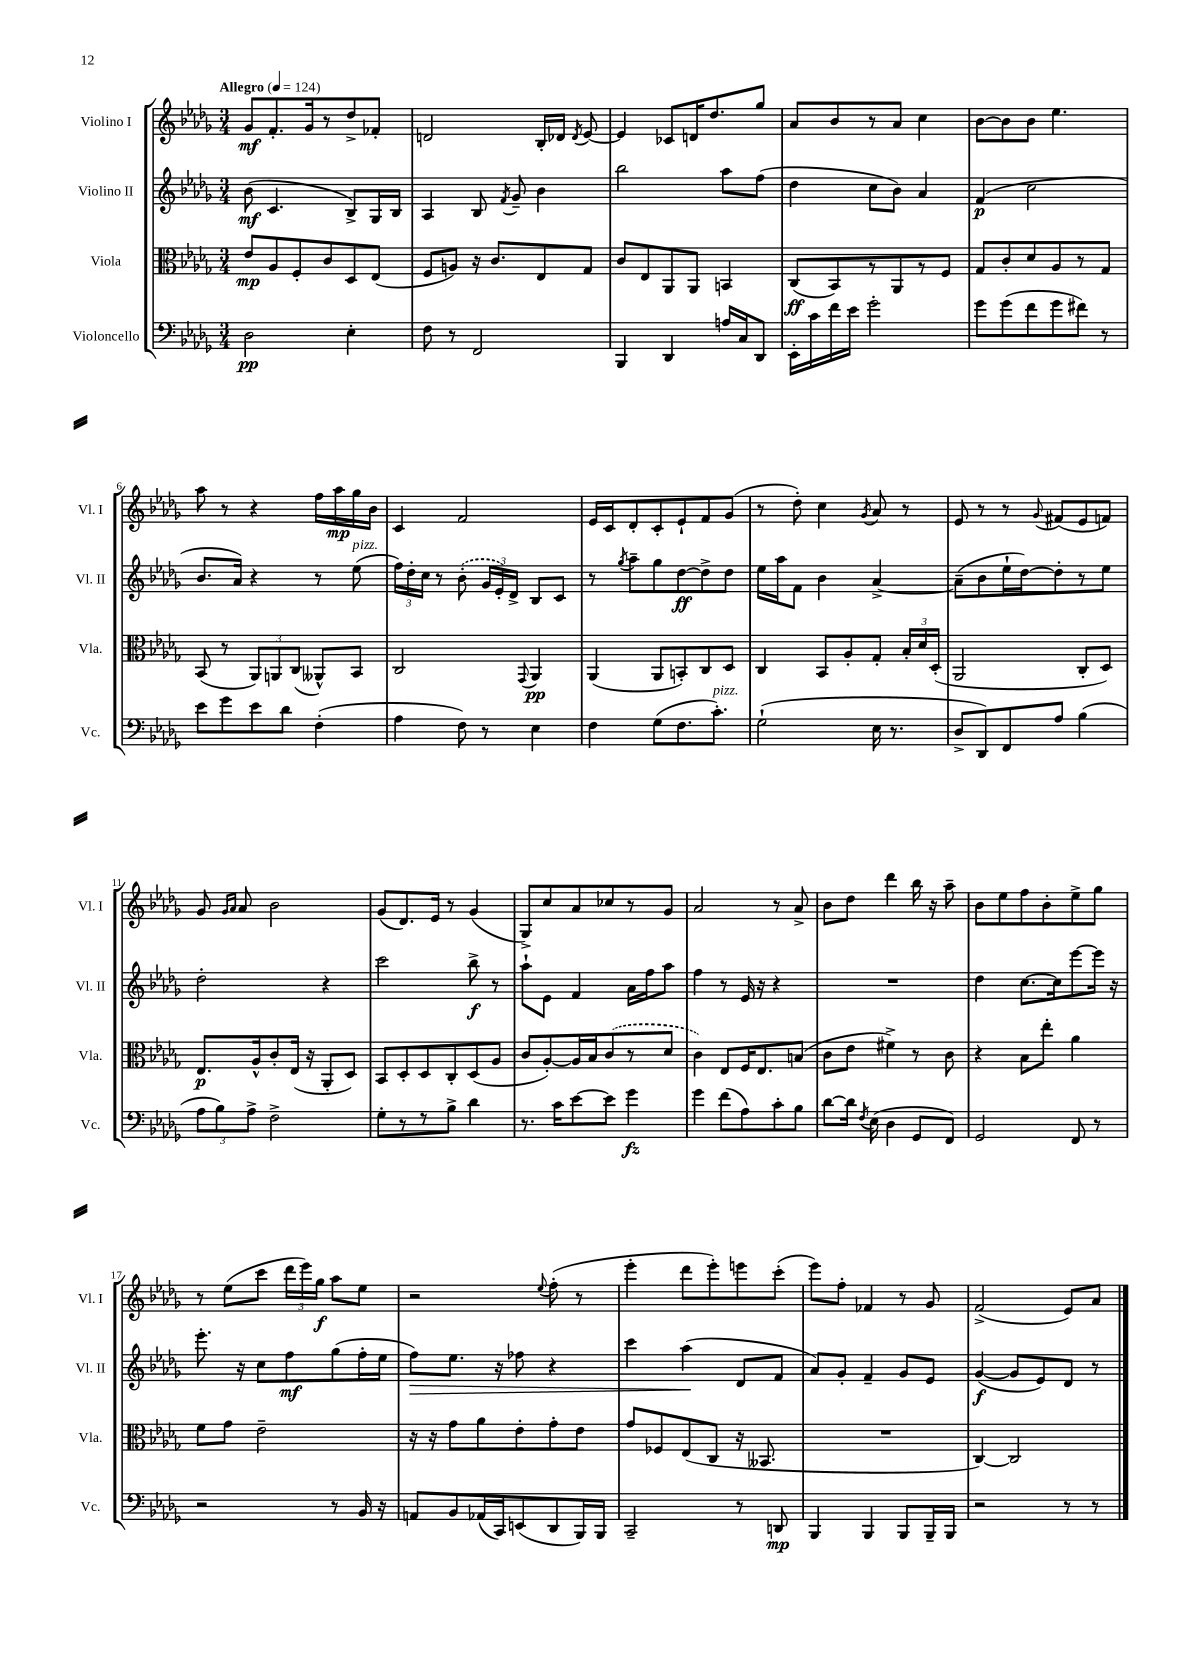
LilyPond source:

<<
\new StaffGroup <<
\new Staff = "s0" \with { instrumentName = "Violino I" shortInstrumentName = "Vl. I" } {
    \clef treble \key des \major \numericTimeSignature \time 3/4 \tempo "Allegro" 4 = 124
    \autoBeamOff ges'8[\mf f'8.-. ges'16 r8 des''8-> fes'8]-. |
    d'2 bes16[-. des'16] \acciaccatura { des'8 } ees'8~ |
    ees'4 ces'8[ d'16 des''8. ges''8] |
    aes'8[ bes'8 r8 aes'8] c''4 |
    bes'8[~ bes'8 bes'8] ees''4. |
    aes''8 r8 r4 f''16[ aes''16\mp ges''16 bes'16] |
    c'4 f'2 |
    ees'16[ c'16 des'8-. c'8-. ees'8-! f'8 ges'8]( |
    r8 des''8-.) c''4 \acciaccatura { ges'8 } aes'8 r8 |
    ees'8 r8 r8 \appoggiatura { ges'8 } fis'8[( ees'8 f'8]) |
    ges'8 \grace { ges'16[ aes'16] } aes'8 bes'2 |
    ges'8[( des'8.) ees'16] r8 ges'4( |
    ges8[->) c''8 aes'8 ces''8 r8 ges'8] |
    aes'2 r8 aes'8-> |
    bes'8[ des''8] des'''4 bes''16 r16 aes''8-- |
    bes'8[ ees''8 f''8 bes'8-. ees''8-> ges''8] |
    r8 ees''8[( c'''8] \tuplet 3/2 { des'''16[ ees'''16) ges''16]\f } aes''8[ ees''8] |
    r2 \appoggiatura { ees''8 } f''8-.( r8 |
    ees'''4-. des'''8[ ees'''8-.) e'''8 c'''8]-.( |
    ees'''8[) f''8]-. fes'4 r8 ges'8 |
    f'2->( ees'8[) aes'8] \bar "|." |
}
\new Staff = "s1" \with { instrumentName = "Violino II" shortInstrumentName = "Vl. II" } {
    \clef treble \key des \major \numericTimeSignature \time 3/4
    \autoBeamOff bes'8\mf( c'4. bes8[->) ges16 bes16] |
    aes4 bes8 \acciaccatura { f'8 } ges'8-- bes'4 |
    bes''2 aes''8[ f''8]( |
    des''4 c''8[ bes'8]) aes'4 |
    f'4\p( c''2 |
    bes'8.[ aes'16]) r4 r8 ees''8^\markup { \italic "pizz." }( |
    \tuplet 3/2 { f''16[) des''16-. c''16] } r8 \once \slurDashed bes'8-.( \tuplet 3/2 { ges'16[ ees'16-.) des'16]-> } bes8[ c'8] |
    r8 \acciaccatura { ges''8 } aes''8[-- ges''8 des''8~\ff des''8-> des''8] |
    ees''16[ aes''16 f'8] bes'4 aes'4~-> |
    aes'8[--( bes'8 ees''16-! des''16~) des''8-. r8 ees''8] |
    des''2-. r4 |
    c'''2 bes''8->\f r8 |
    aes''8[-! ees'8] f'4 aes'16[ f''16 aes''8] |
    f''4 r8 ees'16 r16 r4 |
    R2. |
    des''4 c''8.[~ c''16 ees'''8~ ees'''16] r16 |
    ees'''8.-. r16 c''8[ f''8\mf ges''8( f''16-. ees''16] |
    f''8[\>) ees''8.] r16 fes''8 r4 |
    c'''4 aes''4\!( des'8[ f'8] |
    aes'8[) ges'8]-. f'4-- ges'8[ ees'8] |
    ges'4~\f( ges'8[ ees'8) des'8] r8 \bar "|." |
}
\new Staff = "s2" \with { instrumentName = "Viola" shortInstrumentName = "Vla." } {
    \clef alto \key des \major \numericTimeSignature \time 3/4
    \autoBeamOff ees'8[\mp aes8 f8-. c'8 des8 ees8]( |
    f8[ a8]) r16 c'8.[ ees8 ges8] |
    c'8[ ees8 aes,8 aes,8] b,4 |
    c8[\ff( bes,8) r8 aes,8 r8 f8] |
    ges8[ c'8-. des'8 aes8 r8 ges8] |
    bes,8( r8 \tuplet 3/2 { aes,8[) a,8 c8]( } aeses,8[-^) bes,8] |
    c2 \appoggiatura { ges,8 } aes,4\pp |
    aes,4( aes,8[ b,8-.) c8 des8] |
    c4 bes,8[ aes8-. ges8]-. \tuplet 3/2 { bes16[-. des'16 des16]-.( } |
    aes,2 c8[-. des8]) |
    ees8.[\p aes16-^ c'8-. ees16]( r16 aes,8[-. des8]) |
    bes,8[ des8-. des8 c8-. des8( aes8] |
    c'8[ aes8~-.) aes16 bes16 \once \slurDashed c'8( r8 des'8] |
    c'4) ees8[ f16 ees8. b8]( |
    c'8[ ees'8] fis'4->) r8 c'8 |
    r4 bes8[ ees''8]-. aes'4 |
    f'8[ ges'8] ees'2-- |
    r16 r16 ges'8[ aes'8 ees'8-. ges'8-. ees'8] |
    ges'8[ fes8 ees8( c8] r16 beses,8. |
    R2. |
    c4~) c2 \bar "|." |
}
\new Staff = "s3" \with { instrumentName = "Violoncello" shortInstrumentName = "Vc." } {
    \clef bass \key des \major \numericTimeSignature \time 3/4
    \autoBeamOff des2\pp ees4-. |
    f8 r8 f,2 |
    bes,,4 des,4 a16[ c16 des,8] |
    ees,16[-. c'16 f'16 ees'16] ges'2-. |
    ges'8[ ges'8( f'8 ges'8 fis'8]) r8 |
    ees'8[ ges'8 ees'8 des'8] f4-.( |
    aes4 f8) r8 ees4 |
    f4 ges8[( f8. c'8.]-.^\markup { \italic "pizz." }) |
    ges2-!( ees16 r8. |
    des8[-> des,8) f,8 aes8] bes4( |
    \tuplet 3/2 { aes8[ bes8) aes8]-> } f2-> |
    ges8[-. r8 r8 bes8]-> des'4 |
    r8. c'16[ ees'8~ ees'8] ges'4\fz |
    ges'4 f'8[( aes8) c'8-. bes8] |
    des'8[~ des'16] \acciaccatura { f8 } ees16( des4 ges,8[ f,8]) |
    ges,2 f,8 r8 |
    r2 r8 bes,16 r16 |
    a,8[ bes,8 aes,16( c,16) e,8( des,8 bes,,16) bes,,16] |
    c,2-- r8 d,8\mp |
    bes,,4 bes,,4 bes,,8[ bes,,16-- bes,,16] |
    r2 r8 r8 \bar "|." |
}
>>
>>
